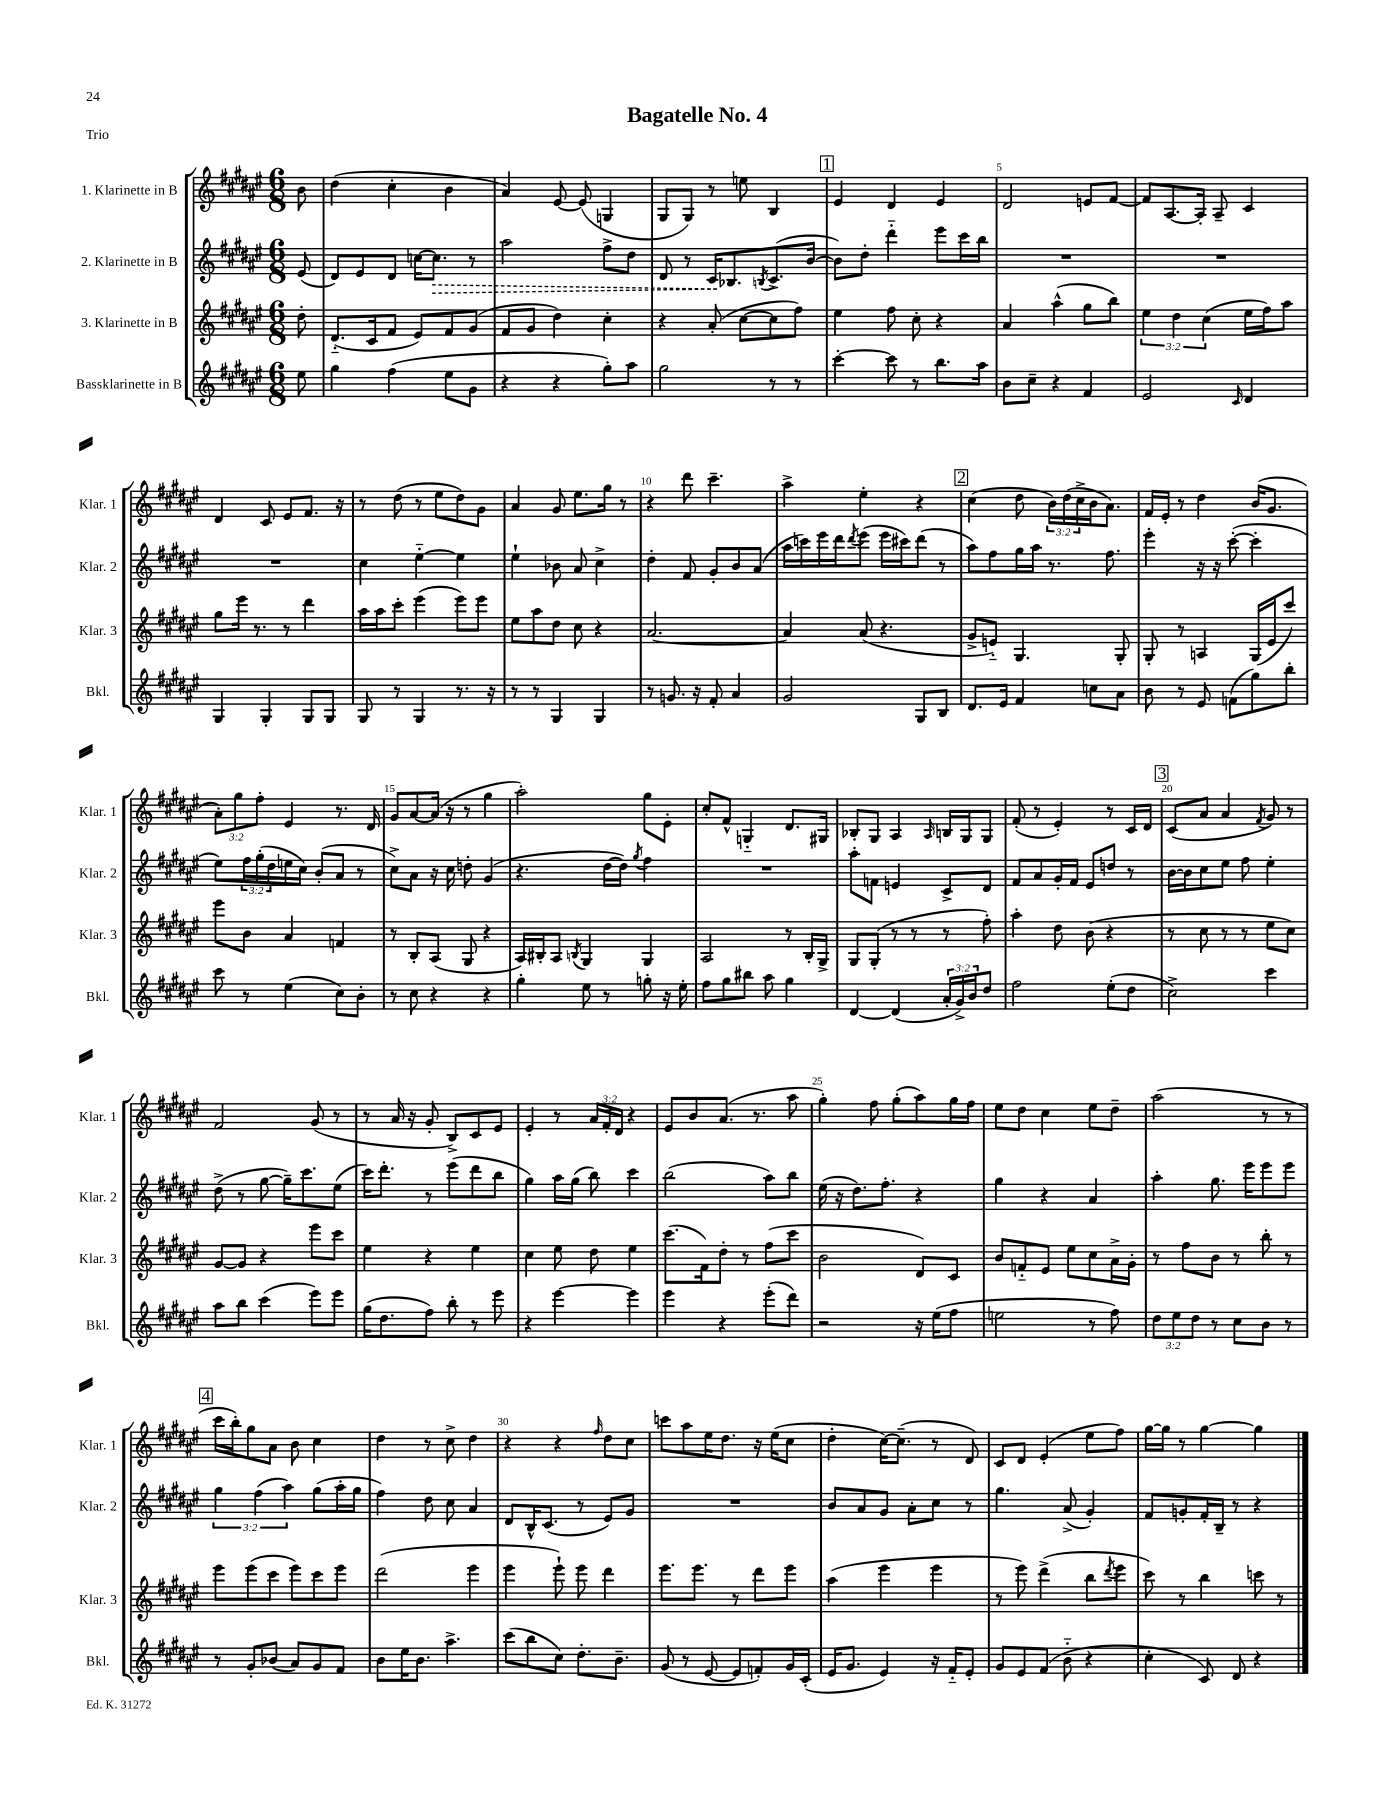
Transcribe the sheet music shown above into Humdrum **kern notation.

**kern	**kern	**kern	**kern
*staff4	*staff3	*staff2	*staff1
*clefG2	*clefG2	*clefG2	*clefG2
*k[f#c#g#d#a#e#]	*k[f#c#g#d#a#e#]	*k[f#c#g#d#a#e#]	*k[f#c#g#d#a#e#]
*M6/8	*M6/8	*M6/8	*M6/8
8ee#\	8dd#'\	(8e#/	8b\
=	=	=	=
4gg#\	(8.d#'~/L	8d#/L)	(4dd#\
.	.	8e#/	.
.	16c#/k	.	.
(4ff#\	8f#/J	8d#/J	4cc#'\
.	8e#/L)	[16cc\LK	.
.	.	8.cc\]J	.
8ee#\L	8f#/	.	4b\
8g#\J	(8g#/J	8r	.
=	=	=	=
4r	8f#/L	2aa#\	4a#/)
.	8g#/J	.	.
4r	4dd#\)	.	[8e#/
.	.	.	(8e#/]
8gg#'\L)	4cc#'\	8ff#^\L	4G/
8aa#\J	.	8dd#\J	.
=	=	=	=
2gg#\	4r	8d#/	8G#/L
.	.	8r	8G#/J)
.	(8a#'/	16c#/LK	8r
.	.	8.B-/	.
.	[8cc#\L	.	8ee\
.	.	8qB/	.
8r	8cc#\]	(8.c#^/	4B/
8r	8ff#\J)	.	.
.	.	[16b/Jk	.
=	=	=	=
[4ccc#'\	4ee#\	8b\]L)	4e#/
.	.	8dd#'\J	.
8ccc#\]	8ff#\	4ddd#'~\	4d#/
8r	8cc#'\	.	.
8.bb\L	4r	8eee#\L	4e#/
.	.	16ccc#\L	.
16aa#\Jk	.	16bb\JJ	.
=	=	=	=
8b\L	4a#/	2.r	2d#/
8cc#~\J	.	.	.
4r	(4aa#^^\	.	.
4f#/	8gg#\L	.	8e/L
.	8bb\J)	.	[8f#/J
=	=	=	=
2e#/	6ee#\	2.r	8f#/]L
.	.	.	[8.A#/
.	6dd#\	.	.
.	.	.	16A#'/]Jk
.	(6cc#\	.	.
.	.	.	8A#~/
16qqc#/	.	.	.
4d#/	16ee#\LL	.	4c#/
.	16ff#\J)	.	.
.	8aa#\J	.	.
=	=	=	=
4G#/	8gg#\L	2.r	4d#/
.	16eee#\Jk	.	.
.	8.r	.	.
4G#'/	.	.	8c#/
.	8r	.	8e#/L
8G#/L	4ddd#\	.	8.f#/J
8G#/J	.	.	.
.	.	.	16r
=	=	=	=
8G#/	16aa#\LL	4cc#\	8r
.	16aa#\J	.	.
8r	8ccc#'\J	.	(8dd#\
4G#/	(4eee#\	[4ee#'~\	8r
.	.	.	8ee#\L
8.r	8eee#\L)	4ee#\]	8dd#\)
.	8eee#\J	.	8g#\J
16r	.	.	.
=	=	=	=
8r	8ee#\L	4ee#`\	4a#/
8r	8aa#\	.	.
4G#/	8dd#\J	8b-\	8g#/
.	8cc#\	8a#/	8.ee#\L
4G#/	4r	4cc#^\	.
.	.	.	16gg#\Jk
.	.	.	8r
=	=	=	=
8r	[2.a#/	4dd#'\	4r
8.g/	.	.	.
.	.	8f#/	8ddd#\
16r	.	.	.
8f#'/	.	8g#'/L	4.ccc#~\
4a#/	.	8b/	.
.	.	(8a#/J	.
=	=	=	=
2g#/	4a#/]	16aa#\LL	4aa#^\
.	.	16ccc\)	.
.	.	16eee#\	.
.	.	16ddd#\J	.
.	.	8qddd#/	.
.	(8a#/	(8eee#\J	4ee#'\
.	4.r	16eee#\LL	.
.	.	16ccc#\J)	.
8G#/L	.	(8ddd#\J	4r
8B/J	.	8r	.
=	=	=	=
8.d#/L	8g#^/L	8aa#\L)	(4cc#\
.	8e'~/J)	8ff#\	.
16e#/Jk	.	.	.
4f#/	4.G#/	16gg#\L	8dd#\
.	.	16aa#\JJ	.
.	.	8.r	24b\LL)
.	.	.	(24dd#\
.	.	.	24cc#^\
8cc\L	.	.	16b\J
.	.	8.ff#\	8.a#\J)
8a#\J	8G#'/	.	.
=	=	=	=
8b\	8G#'/	4eee#'\	16f#/LL
.	.	.	16e#'/JJ
8r	8r	.	8r
8e#/	4A/	16r	4dd#\
.	.	16r	.
(8f\L	.	([8ccc#'\	.
8gg#\)	(16G#/LL	4ccc#'\]	(16b/LK
.	16e#/J	.	8.g#/J
8bb'\J	8ccc#/J)	.	.
=	=	=	=
8ccc#\	8eee#\L	8ee#\L)	12a#'\L)
.	.	.	12gg#\
8r	8b\J	24ff#\L	.
.	.	(24gg#'\	12ff#'\J
.	.	24dd#\	.
(4ee#\	4a#/	16ee\	4e#/
.	.	16cc#\JJ)	.
.	.	(8b'/L	.
8cc#\L)	4f/	8a#/J	8.r
8b'\J	.	8r	.
.	.	.	16d#/
=	=	=	=
8r	8r	8cc#^\L)	8g#/L
8cc#\	8B'/L	8a#\J	[8a#/
4r	(8A#/J	16r	(16a#/]Jk
.	.	16cc#\	16r
.	8G#/	8dd'\	8r
4r	4r	(4g#/	4gg#\
=	=	=	=
4gg#'\	16A#/LL)	4.r	2aa#'\)
.	16B#'/J	.	.
.	8A#/J	.	.
.	8qB/	.	.
8ee#\	4G#/	.	.
8r	.	[16dd#\LL	.
.	.	16dd#\]JJ)	.
.	.	8qgg#/	.
8gg'\	4G#/	4ff#\	8gg#\L
16r	.	.	8e#'\J
16ee#'\	.	.	.
=	=	=	=
8ff#\L	2A#/	2.r	8cc#'/L
8gg#\	.	.	8f#^^/J
8bb#\J	.	.	4G'~/
8aa#\	.	.	.
4gg#\	8r	.	8.d#/L
.	16B'/LL	.	.
.	16G#^/JJ	.	16G#/Jk
=	=	=	=
[4d#/	8G#/L	8aa#'\L	8B-'/L
.	(8G#'/J	8f\J	8G#/J
(4d#/]	8r	4e/	4A#/
.	8r	.	.
.	.	.	16qqA#/
24a#'/LL	8r	8c#^/L	16B/LL
24g#^/)	.	.	.
.	.	.	16G#/J
24b/J	.	.	.
8dd#/J	8ff#'\)	8d#/J	8G#/J
=	=	=	=
2ff#\	4aa#'\	8f#/L	(8f#'/
.	.	8a#/	8r
.	8dd#\	16g#'/L	4e#'/)
.	.	16f#/JJ	.
.	(8b\	8e#/L	.
(8ee#'\L	4r	8dd/J	8r
8dd#\J	.	8r	16c#/LL
.	.	.	16d#/JJ
=	=	=	=
2cc#^\)	8r	[16b\LL	(8c#/L
.	.	16b\]J	.
.	8cc#\	8cc#\	8a#/J
.	8r	8ee#\J	4a#/
.	8r	8ff#\	.
.	.	.	8qf#/
4ccc#\	8ee#\L	4ee#'\	8g#/)
.	8cc#\J)	.	8r
=	=	=	=
8aa#\L	[8g#/L	(8dd#^\	2f#/
8bb\J	8g#/]J	8r	.
(4ccc#\	4r	[8gg#\	.
.	.	16gg#~\]LK)	.
.	.	8.ccc#\	.
8eee#\L)	8eee#\L	.	(8g#/
8eee#\J	8ccc#\J	(8ee#\J	8r
=	=	=	=
(16gg#\LK	4ee#\	16ccc#\LK)	8r
8.dd#\	.	8.ddd#'\J	.
.	.	.	16a#/
.	.	.	16r
8ff#\J)	4r	8r	8g#'/
8bb'\	.	(8eee#\L	8B^/L)
8r	4ee#\	8ddd#\	8c#/
8eee#\	.	8bb\J	8e#/J
=	=	=	=
4r	4cc#\	4gg#\)	4e#'/
[4eee#\	8ee#\	16aa#\LL	8r
.	.	(16gg#\JJ	.
.	8dd#\	8bb\)	24a#/LL
.	.	.	24f#'/
.	.	.	24d#/JJ
4eee#\]	4ee#\	4ccc#\	4r
=	=	=	=
4eee#\	(8.ccc#\L	(2bb\	8e#/L
.	.	.	8b/
.	16f#\k)	.	.
4r	8dd#'\J	.	(8.a#/J
.	8r	.	.
.	.	.	8.r
(8eee#'\L	(8ff#\L	8aa#\L)	.
8ddd#\J)	8ccc#\J	8bb\J	8aa#\
=	=	=	=
2r	2b\	(16ee#\	4gg#'\)
.	.	16r	.
.	.	8.dd#\L)	.
.	.	.	8ff#\
.	.	8.ff#'\J	.
.	.	.	(8gg#'\L
16r	8d#/L)	4r	8aa#\)
(16ee#\LK	.	.	.
8ff#\J	8c#/J	.	16gg#\L
.	.	.	16ff#\JJ
=	=	=	=
2ee\	8b/L	4gg#\	8ee#\L
.	8f'~/	.	8dd#\J
.	8e#/J	4r	4cc#\
.	8ee#\L	.	.
8r	8cc#\	4a#/	8ee#\L
8ff#\)	16a#^\L	.	8dd#~\J
.	16g#'\JJ	.	.
=	=	=	=
12dd#\L	8r	4aa#'\	(2aa#\
12ee#\	.	.	.
.	8ff#\L	.	.
12dd#\J	.	.	.
8r	8b\J	8.gg#\	.
8cc#\L	8r	.	.
.	.	16eee#\LK	.
8b\J	8bb'\	8eee#\	8r
8r	8r	8eee#\J	8r
=	=	=	=
8r	8eee#\L	6gg#\	16ccc#\LL
.	.	.	16bb'\J)
8g#'/L	(8eee#\	.	8gg#\
.	.	(6ff#\	.
(8b-/J	8ccc#\J	.	8a#\J
.	.	6aa#\)	.
8a#/L)	8eee#\L)	.	8b\
8g#/	8ccc#\	(8gg#\L	4cc#\
8f#/J	8eee#\J	16aa#'\L	.
.	.	16gg#\JJ	.
=	=	=	=
8b\L	(2ddd#\	4ff#\)	4dd#\
16ee#\K	.	.	.
8.b\J	.	.	.
.	.	8dd#\	8r
4.aa#^\	.	8cc#\	8cc#^\
.	4eee#\	4a#/	4dd#\
=	=	=	=
(8ccc#\L	4eee#\	8d#/L	4r
8bb\	.	16B^^/K	.
.	.	(8.c#/J	.
8cc#\J)	8eee#`\)	.	4r
8.dd#'\L	8eee#\	8r	.
.	.	.	16qqff#/
.	4ddd#\	8e#/L)	8dd#\L
8.b~\J	.	.	.
.	.	8g#/J	8cc#\J
=	=	=	=
(8g#/	8.eee#\L	2.r	8ccc\L
8r	.	.	8aa#\
.	8.eee#\J	.	.
[8e#/	.	.	16ee#\K
.	.	.	8.dd#\J
8e#/]L	8r	.	.
8f'/)	8ddd#\L	.	16r
.	.	.	(16ee#\LK
16g#/L	8eee#\J	.	8cc#\J
(16c#'/JJ	.	.	.
=	=	=	=
16e#/LK	(4aa#\	8b/L	4dd#'\
8.g#/J	.	.	.
.	.	8a#/	.
4e#/)	4eee#\	8g#/J	[16cc#\LK)
.	.	.	(8.cc#~\]J
.	.	8a#'\L	.
16r	4eee#\	8cc#\J	8r
16f#'~/LK	.	.	.
8e#'/J	.	8r	8d#/)
=	=	=	=
8g#/L	8r	4.gg#\	8c#/L
8e#/	8eee#\)	.	8d#/J
(8f#/J	(4ddd#^\	.	(4e#'/
8b'~\	.	(8a#^/	.
4r	8bb\L	4g#'/)	8ee#\L
.	8qddd#/	.	.
.	8eee#\J	.	8ff#\J)
=	=	=	=
4cc#'\	8ccc#\)	8f#/L	[16gg#\LL
.	.	.	16gg#\]JJ
.	8r	8g'/	8r
8c#/)	4bb\	16f#'/L	[4gg#\
.	.	16B~/JJ	.
8d#/	.	8r	.
4r	8ccc\	4r	4gg#\]
.	8r	.	.
==	==	==	==
*-	*-	*-	*-
